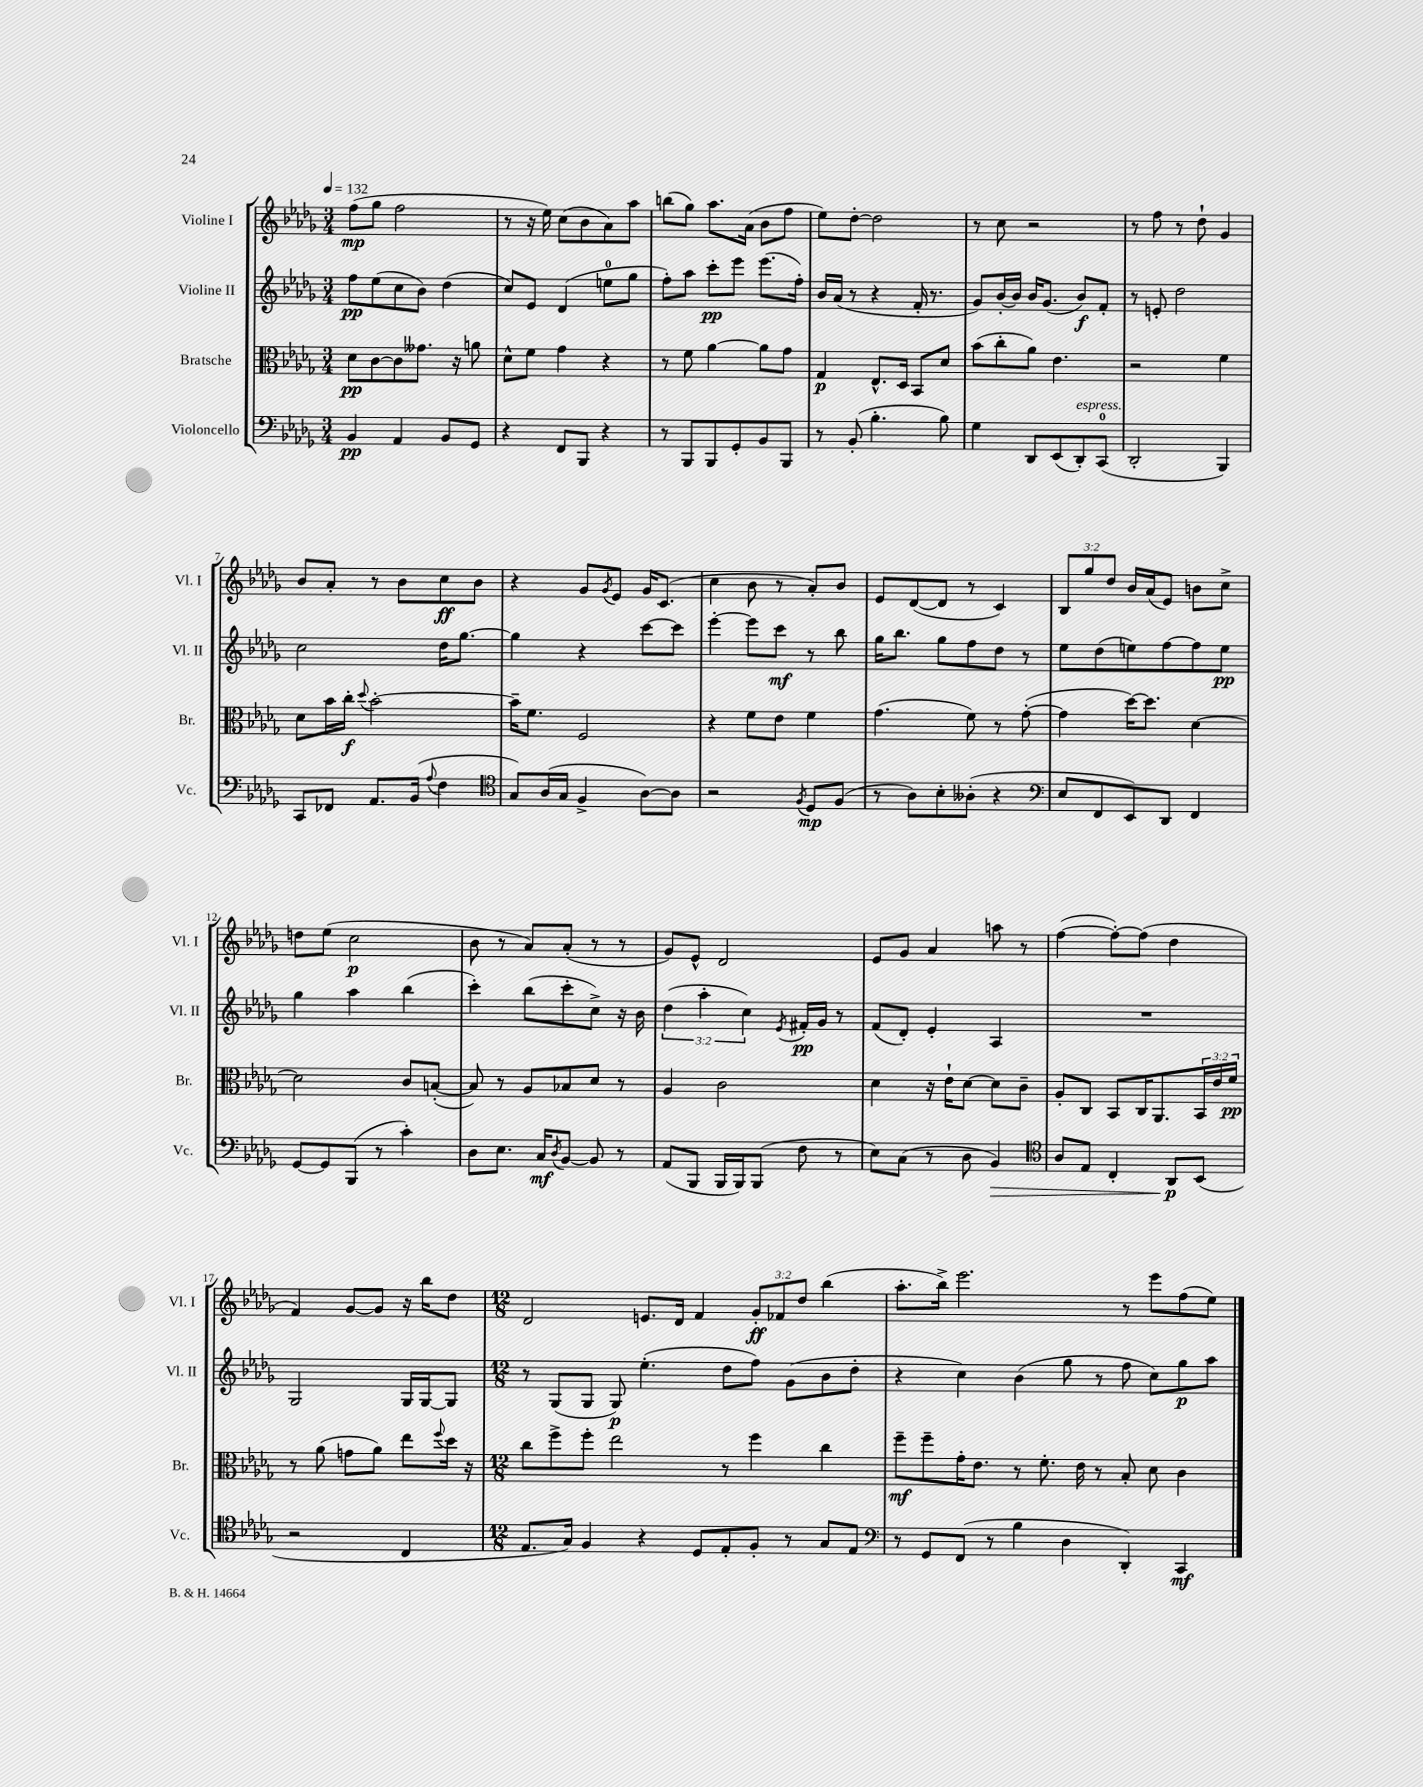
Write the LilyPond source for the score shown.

<<
\new StaffGroup <<
\new Staff = "s0" \with { instrumentName = "Violine I" shortInstrumentName = "Vl. I" } {
    \clef treble \key des \major \numericTimeSignature \time 3/4 \override Staff.TupletNumber.text = #tuplet-number::calc-fraction-text \tempo 4 = 132
    f''8\mp( ges''8 f''2 |
    r8 r16 ees''16) c''8( bes'8 aes'8) aes''8 |
    b''8( ges''8) aes''8. aes'16( bes'8 f''8 |
    ees''8) des''8~-. des''2 |
    r8 c''8 r2 |
    r8 f''8 r8 des''8-! ges'4 |
    bes'8 aes'8-. r8 bes'8 c''8\ff bes'8 |
    r4 ges'8 \acciaccatura { ges'8 } ees'8 ges'16 c'8.( |
    c''4 bes'8 r8 aes'8-.) bes'8 |
    ees'8 des'8~( des'8 r8 c'4) |
    \tuplet 3/2 { bes8 ges''8 des''8 } bes'16 aes'16( ees'8) b'8 c''8-> |
    d''8 ees''8( c''2\p |
    bes'8 r8 aes'8) aes'8-.( r8 r8 |
    ges'8) ees'8-^ des'2 |
    ees'8 ges'8 aes'4 a''8 r8 |
    f''4~( f''8~-.) f''8( des''4 |
    f'4) ges'8~ ges'8 r16 bes''16 des''8 |
    \numericTimeSignature \time 12/8 des'2 e'8. des'16 f'4 \tuplet 3/2 { ges'8-.\ff fes'8 des''8 } bes''4( |
    aes''8.-. bes''16->) ees'''2. r8 ees'''8 f''8( ees''8) \bar "|." |
}
\new Staff = "s1" \with { instrumentName = "Violine II" shortInstrumentName = "Vl. II" } {
    \clef treble \key des \major \numericTimeSignature \time 3/4 \override Staff.TupletNumber.text = #tuplet-number::calc-fraction-text
    f''8\pp ees''8( c''8 bes'8) des''4( |
    c''8) ees'8 des'4( e''8-0 ges''8 |
    f''8-.) aes''8 c'''8-.\pp ees'''8 ees'''8.( f''16-.) |
    bes'16 aes'16( r8 r4 f'16-. r8. |
    ges'8) bes'16~-. bes'16 bes'16 ges'8.( bes'8\f) f'8-. |
    r8 e'8-. des''2 |
    c''2 des''16 ges''8.~ |
    ges''4 r4 c'''8~ c'''8 |
    ees'''4~-. ees'''8 c'''8\mf r8 bes''8 |
    ges''16 bes''8. ges''8 f''8 des''8 r8 |
    ees''8 des''8( e''8) f''8~ f''8 e''8\pp |
    ges''4 aes''4 bes''4( |
    c'''4-.) bes''8( c'''8-. c''8->) r16 bes'16 |
    \tuplet 3/2 { des''4( aes''4-. c''4) } \acciaccatura { ees'8 } fis'16-.\pp ges'16 r8 |
    f'8( des'8-.) ees'4-. aes4 |
    R2. |
    ges2 ges16 ges16~ ges8 |
    \numericTimeSignature \time 12/8 r8 ges8( ges8 ges8\p) ees''4.-.( des''8 f''8) ges'8( bes'8 des''8-. |
    r4 c''4) bes'4( ges''8 r8 f''8 c''8) ges''8\p aes''8 \bar "|." |
}
\new Staff = "s2" \with { instrumentName = "Bratsche" shortInstrumentName = "Br." } {
    \clef alto \key des \major \numericTimeSignature \time 3/4 \override Staff.TupletNumber.text = #tuplet-number::calc-fraction-text
    des'8\pp c'8~ c'8 geses'8. r16 a'8 |
    des'8-^ f'8 ges'4 r4 |
    r8 f'8 aes'4~ aes'8 ges'8 |
    ges4\p ees8.-^ des16 bes,8 des'8 |
    bes'8( c''8-. aes'8) ees'4. |
    r2 f'4 |
    des'8 bes'16 c''16-.\f \appoggiatura { des''8 } bes'2~-. |
    bes'16-- f'8. f2 |
    r4 f'8 ees'8 f'4 |
    ges'4.( f'8) r8 ges'8~-.( |
    ges'4 des''16~) des''8. des'4~ |
    des'2 c'8 b8~-.( |
    b8) r8 aes8 bes8 des'8 r8 |
    aes4 c'2 |
    des'4 r16 ees'16-! des'8~ des'8 c'8-- |
    aes8-. c8 bes,8 c16 aes,8. \tuplet 3/2 { bes,16 ees'16 f'16\pp } |
    r8 aes'8( g'8 aes'8) ees''8 \appoggiatura { f''8 } des''16 r16 |
    \numericTimeSignature \time 12/8 c''8 f''8-> f''8-. ees''2 r8 f''4 c''4 |
    f''8--\mf f''8-- ges'16-. ees'8. r8 f'8.-. ees'16 r8 bes8-. des'8 c'4 \bar "|." |
}
\new Staff = "s3" \with { instrumentName = "Violoncello" shortInstrumentName = "Vc." } {
    \clef bass \key des \major \numericTimeSignature \time 3/4
    bes,4\pp aes,4 bes,8 ges,8 |
    r4 f,8 bes,,8 r4 |
    r8 bes,,8 bes,,8 ges,8-. bes,8 bes,,8 |
    r8 bes,8-.( bes4.-. bes8) |
    ges4 des,8 ees,8( des,8-.^\markup { \italic "espress." }) c,8-0( |
    des,2-. bes,,4) |
    c,8 fes,8 aes,8. bes,16( \appoggiatura { aes8 } f4 |
    \clef tenor ges8) aes16( ges16 f4-> aes8~) aes8 |
    r2 \acciaccatura { f8 } des8\mp f8( |
    r8 aes8) bes8-. aeses8-.( r4 |
    \clef bass ees8 f,8 ees,8) des,8 f,4 |
    ges,8~ ges,8 bes,,8( r8 c'4-.) |
    des8 ees8. c16\mf \acciaccatura { des8 } bes,8~ bes,8 r8 |
    aes,8( bes,,8 bes,,16 bes,,16) bes,,8( f8 r8 |
    ees8) c8( r8 des8 bes,4\>) |
    \clef tenor aes8 ees8 c4-. aes,8\p\! bes,8( |
    r2 c4 |
    \numericTimeSignature \time 12/8 ees8. ges16) f4 r4 des8 ees8-. f8-. r8 ges8 ees8 |
    \clef bass r8 ges,8 f,8( r8 bes4 des4 des,4-.) c,4\mf \bar "|." |
}
>>
>>
